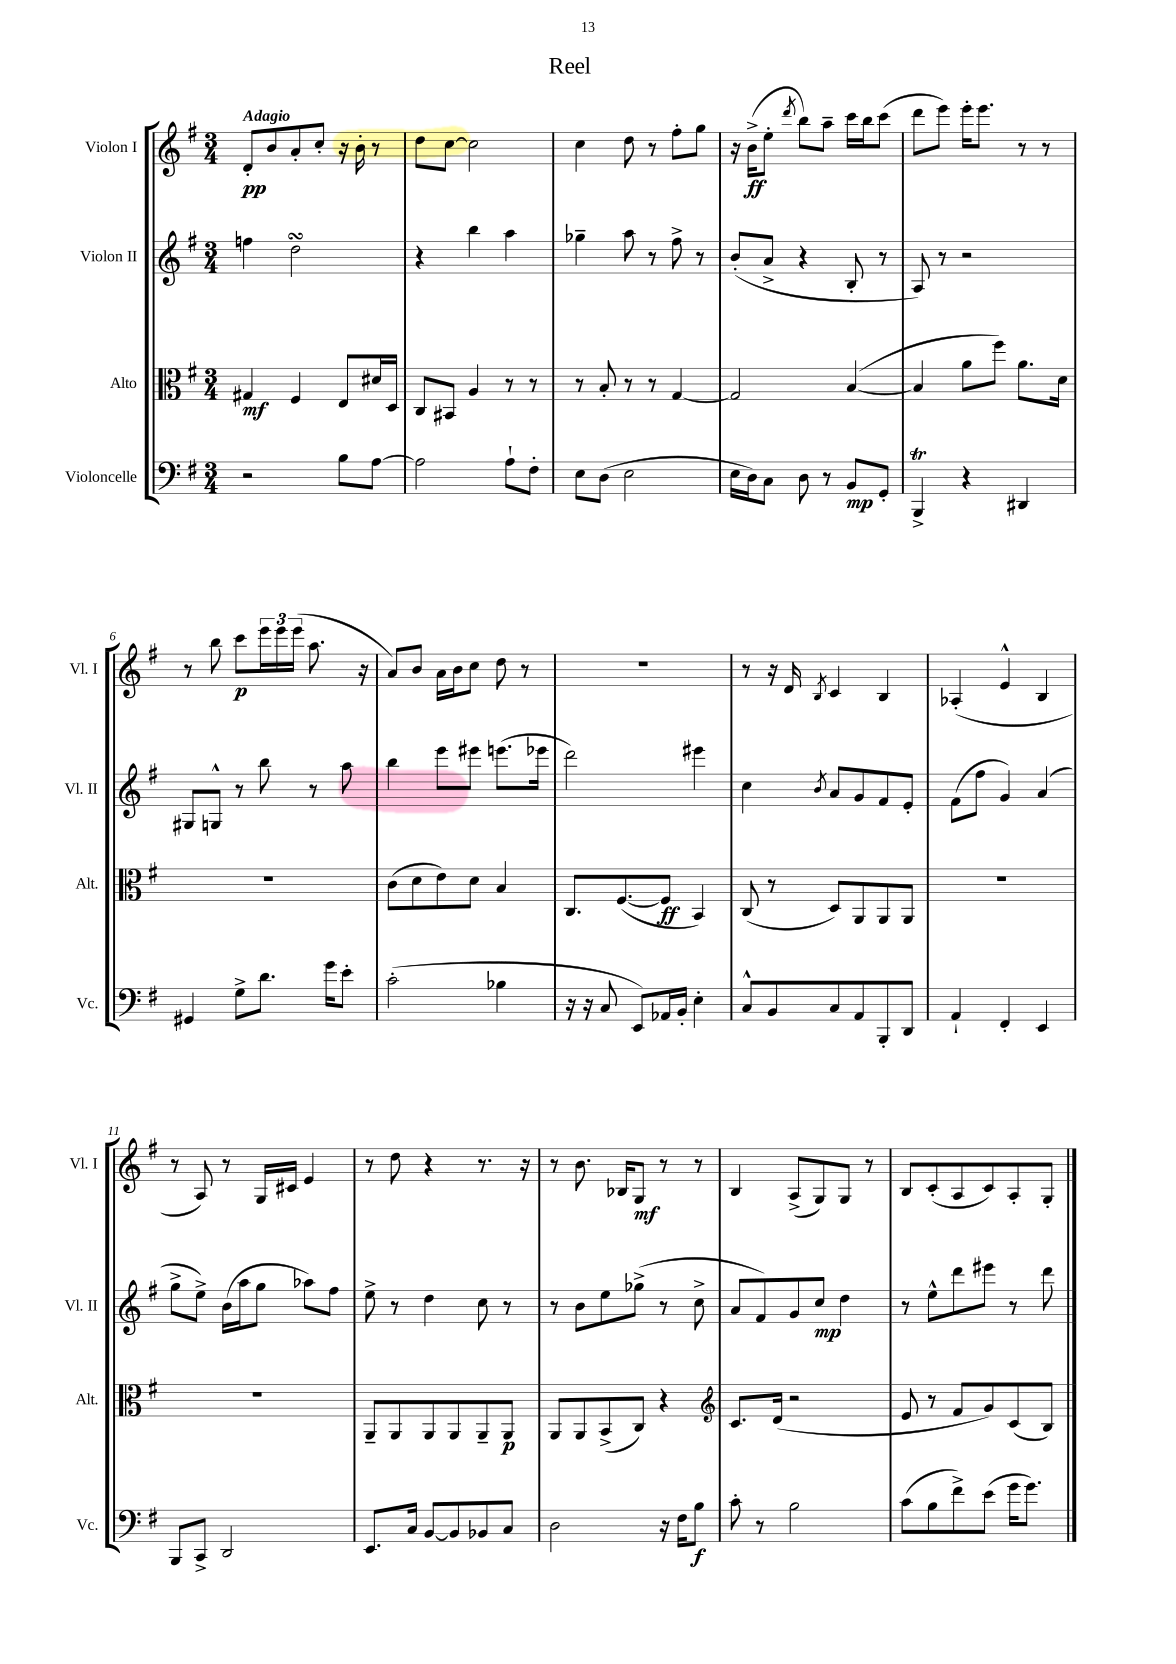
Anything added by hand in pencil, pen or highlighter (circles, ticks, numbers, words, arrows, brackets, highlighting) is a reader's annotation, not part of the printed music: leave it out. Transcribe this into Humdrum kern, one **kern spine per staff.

**kern	**dynam	**kern	**dynam	**kern	**dynam	**kern	**dynam
*part4	*part4	*part3	*part3	*part2	*part2	*part1	*part1
*staff4	*staff4	*staff3	*staff3	*staff2	*staff2	*staff1	*staff1
*I"Violoncelle	*	*I"Alto	*	*I"Violon II	*	*I"Violon I	*
*I'Vc.	*	*I'Alt.	*	*I'Vl. II	*	*I'Vl. I	*
*clefF4	*	*clefC3	*	*clefG2	*	*clefG2	*
*k[f#]	*	*k[f#]	*	*k[f#]	*	*k[f#]	*
*M3/4	*	*M3/4	*	*M3/4	*	*M3/4	*
=1	=1	=1	=1	=1	=1	=1	=1
!	!	!	!	!	!	!LO:TX:a:B:t=Adagio	!
2r	.	4G#X/	mf	4ffn\	.	8d'/L	pp
.	.	.	.	.	.	8b/	.
.	.	4F#/	.	2ddsSSS\	.	8a'/	.
.	.	.	.	.	.	8cc'/J	.
8B\L	.	8E/L	.	.	.	16r	.
.	.	.	.	.	.	16b'\	.
[8A\J	.	16d#X/L	.	.	.	8r	.
.	.	16D/JJ	.	.	.	.	.
=2	=2	=2	=2	=2	=2	=2	=2
2A\]	.	8C/L	.	4r	.	8dd\L	.
.	.	8BB#X/J	.	.	.	[8cc\J	.
.	.	4A/	.	4bb\	.	2cc\]	.
8A`\L	.	8r	.	4aa\	.	.	.
8F#'\J	.	8r	.	.	.	.	.
=3	=3	=3	=3	=3	=3	=3	=3
8E\L	.	8r	.	4gg-X~\	.	4cc\	.
(8D\J	.	8B'/	.	.	.	.	.
2E\	.	8r	.	8aa\	.	8dd\	.
.	.	8r	.	8r	.	8r	.
.	.	[4G/	.	8ff#^\	.	8ff#'\L	.
.	.	.	.	8r	.	8gg\J	.
=4	=4	=4	=4	=4	=4	=4	=4
16E\LL	.	2G/]	.	(8b'/L	.	16r	.
16D\J)	.	.	.	.	.	(16b^\KL	ff
8C\J	.	.	.	8a^/J	.	8ee'\J	.
.	.	.	.	.	.	8qddd/	.
8D\	.	.	.	4r	.	8bb\L)	.
8r	.	.	.	.	.	8aa~\J	.
8BB/L	mp	([4B/	.	8B'/	.	16ccc\LL	.
.	.	.	.	.	.	16bb\J	.
8GG'/J	.	.	.	8r	.	(8ccc\J	.
=5	=5	=5	=5	=5	=5	=5	=5
4BBBt^/	.	4B/]	.	8A/)	.	8ddd\L	.
.	.	.	.	8r	.	8eee\J)	.
4r	.	8a\L	.	2r	.	16eee'\KL	.
.	.	.	.	.	.	8.eee\J	.
.	.	8ff#\J)	.	.	.	.	.
4DD#X/	.	8.a\L	.	.	.	8r	.
.	.	.	.	.	.	8r	.
.	.	16d\Jk	.	.	.	.	.
!!LO:LB:g=z
=6	=6	=6	=6	=6	=6	=6	=6
4GG#X/	.	2.r	.	8G#X/L	.	8r	.
.	.	.	.	8Gn^^/J	.	8bb\	.
8G^\L	.	.	.	8r	.	8ccc\L	p
8.d\J	.	.	.	8bb\	.	24eee\L	.
.	.	.	.	.	.	24eee\	.
.	.	.	.	.	.	(24eee\JJ	.
.	.	.	.	8r	.	8.aa\	.
16g\KL	.	.	.	.	.	.	.
8e'\J	.	.	.	8aa\	.	.	.
.	.	.	.	.	.	16r	.
=7	=7	=7	=7	=7	=7	=7	=7
(2c'\	.	(8c\L	.	4bb\	.	8a/L)	.
.	.	8d\	.	.	.	8b/J	.
.	.	8e\)	.	8eee\L	.	16a\LL	.
.	.	.	.	.	.	16b\J	.
.	.	8d\J	.	8eee#X\J	.	8cc\J	.
4B-X\	.	4B/	.	(8.eeen\L	.	8dd\	.
.	.	.	.	.	.	8r	.
.	.	.	.	16eee-X\Jk	.	.	.
=8	=8	=8	=8	=8	=8	=8	=8
16r	.	8.C/L	.	2ddd\)	.	2.r	.
16r	.	.	.	.	.	.	.
8C/	.	.	.	.	.	.	.
.	.	([8.F#/	.	.	.	.	.
8EE/L)	.	.	.	.	.	.	.
16AA-X/L	.	8F#/J]	ff	.	.	.	.
16BB'/JJ	.	.	.	.	.	.	.
4E'\	.	4BB/)	.	4eee#X\	.	.	.
=9	=9	=9	=9	=9	=9	=9	=9
8C^^/L	.	(8C/	.	4cc\	.	8r	.
8BB/	.	8r	.	.	.	16r	.
.	.	.	.	.	.	16d/	.
.	.	.	.	8qb/	.	8qB/	.
8C/	.	8D/L)	.	8a/L	.	4c/	.
8AA/	.	8AA/	.	8g/	.	.	.
8BBB'/	.	8AA/	.	8f#/	.	4B/	.
8DD/J	.	8AA/J	.	8e'/J	.	.	.
=10	=10	=10	=10	=10	=10	=10	=10
4AA`/	.	2.r	.	(8f#\L	.	(4A-X'/	.
.	.	.	.	8ff#\J	.	.	.
4FF#'/	.	.	.	4g/)	.	4e^^/	.
4EE/	.	.	.	(4a/	.	4B/	.
!!LO:LB:g=z
=11	=11	=11	=11	=11	=11	=11	=11
8BBB/L	.	2.r	.	8gg^\L	.	8r	.
8CC^/J	.	.	.	8ee^\J)	.	8A/)	.
2DD/	.	.	.	(16b\LL	.	8r	.
.	.	.	.	16aa\J	.	.	.
.	.	.	.	8gg\J	.	16G/LL	.
.	.	.	.	.	.	16c#X/JJ	.
.	.	.	.	8aa-X\L)	.	4e/	.
.	.	.	.	8ff#\J	.	.	.
=12	=12	=12	=12	=12	=12	=12	=12
8.EE/L	.	8AA~/L	.	8ee^\	.	8r	.
.	.	8AA/	.	8r	.	8dd\	.
16C/Jk	.	.	.	.	.	.	.
[8BB/L	.	8AA/	.	4dd\	.	4r	.
8BB/]	.	8AA/	.	.	.	.	.
8BB-X/	.	8AA~/	.	8cc\	.	8.r	.
8C/J	.	8AA/J	p	8r	.	.	.
.	.	.	.	.	.	16r	.
=13	=13	=13	=13	=13	=13	=13	=13
2D\	.	8AA/L	.	8r	.	8r	.
.	.	8AA/	.	8b\L	.	8.b\	.
.	.	(8BB^/	.	8ee\	.	.	.
.	.	.	.	.	.	16B-X/KL	.
.	.	8C/J)	.	(8gg-X^\J	.	8G/J	mf
16r	.	4r	.	8r	.	8r	.
16F#\KL	.	.	.	.	.	.	.
8B\J	f	.	.	8cc^\	.	8r	.
=14	=14	=14	=14	=14	=14	=14	=14
*	*	*clefG2	*	*	*	*	*
8c'\	.	8.c/L	.	8a/L	.	4B/	.
8r	.	.	.	8f#/)	.	.	.
.	.	(16d/Jk	.	.	.	.	.
2B\	.	2r	.	8g/	.	(8A^/L	.
.	.	.	.	8cc/J	mp	8G/)	.
.	.	.	.	4dd\	.	8G/J	.
.	.	.	.	.	.	8r	.
=15	=15	=15	=15	=15	=15	=15	=15
(8c\L	.	8e/	.	8r	.	8B/L	.
8B\	.	8r	.	8ee^^\L	.	(8c'/	.
8f#^\)	.	8f#/L	.	8ddd\	.	8A/	.
(8e\J	.	8g/)	.	8eee#X\J	.	8c/)	.
16g\KL	.	(8c/	.	8r	.	8A'/	.
8.g\J)	.	.	.	.	.	.	.
.	.	8B/J)	.	8ddd\	.	8G'/J	.
==	==	==	==	==	==	==	==
*-	*-	*-	*-	*-	*-	*-	*-
